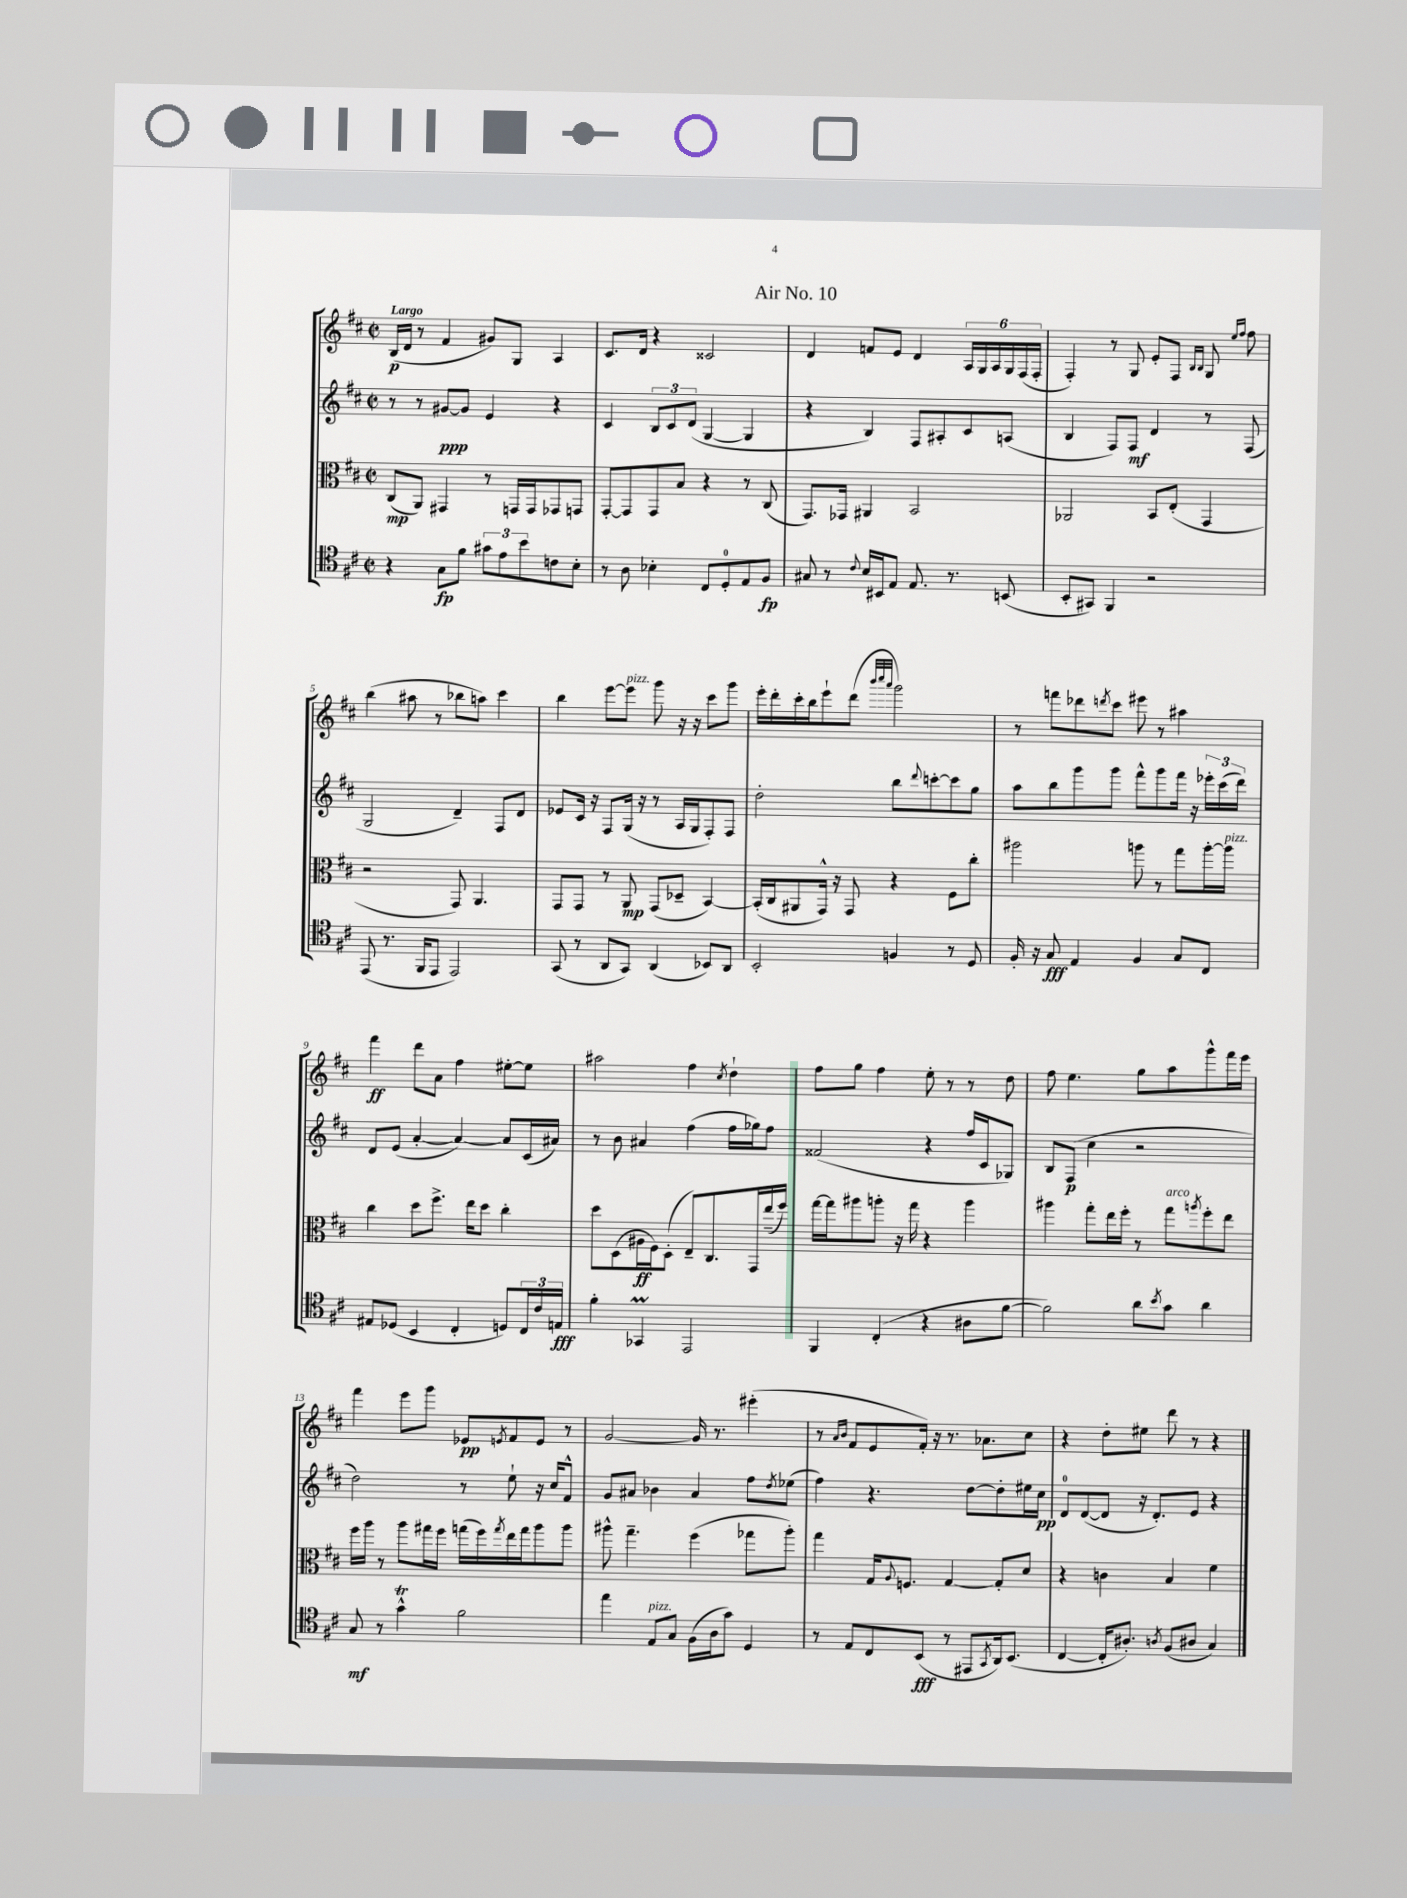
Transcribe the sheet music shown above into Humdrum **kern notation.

**kern	**dynam	**kern	**dynam	**kern	**dynam	**kern	**dynam
*part4	*part4	*part3	*part3	*part2	*part2	*part1	*part1
*staff4	*staff4	*staff3	*staff3	*staff2	*staff2	*staff1	*staff1
*clefC4	*	*clefC3	*	*clefG2	*	*clefG2	*
*k[f#c#]	*	*k[f#c#]	*	*k[f#c#]	*	*k[f#c#]	*
*M2/2	*	*M2/2	*	*M2/2	*	*M2/2	*
*met(c|)	*	*met(c|)	*	*met(c|)	*	*met(c|)	*
=1	=1	=1	=1	=1	=1	=1	=1
!	!	!	!	!	!	!LO:TX:a:B:t=Largo	!
4r	.	(8C#/L	mp	8r	.	(16B/LL	p
.	.	.	.	.	.	16d/JJ	.
.	.	8AA/J)	.	8r	.	8r	.
8G\L	fp	4GG#X/	.	[8g#X/L	ppp	4f#/	.
8f#\J	.	.	.	8g#/J]	.	.	.
12g#X\L	.	8r	.	4e/	.	8g#X/L)	.
12e\	.	.	.	.	.	.	.
.	.	16GGn/LL	.	.	.	8G/J	.
12b\	.	.	.	.	.	.	.
.	.	16GG/J	.	.	.	.	.
8cn\	.	8GG-X/	.	4r	.	4A/	.
8B'\J	.	8GGn/J	.	.	.	.	.
=2	=2	=2	=2	=2	=2	=2	=2
8r	.	[8GG'/L	.	4c#/	.	8.c#/L	.
8A\	.	8GG/]	.	.	.	.	.
.	.	.	.	.	.	16d/Jk	.
4B-X'\	.	8GG/	.	12B/L	.	4r	.
.	.	.	.	12c#/	.	.	.
.	.	8B/J	.	.	.	.	.
.	.	.	.	(12d/J	.	.	.
8C#/L	.	4r	.	[4G/	.	2c##X/	.
8D'/	.	.	.	.	.	.	.
8E/	.	8r	.	4G/]	.	.	.
8F#/J	fp	(8C#/	.	.	.	.	.
=3	=3	=3	=3	=3	=3	=3	=3
8G#X/	.	8.GG/L)	.	4r	.	4d/	.
8r	.	.	.	.	.	.	.
.	.	16GG-X/Jk	.	.	.	.	.
8qqc#/	.	.	.	.	.	.	.
16B/LL	.	4AA#X/	.	4B/)	.	8fn/L	.
16BB#X/J	.	.	.	.	.	.	.
8E/J	.	.	.	.	.	8e/J	.
8.E/	.	2BB/	.	8F#/L	.	4d/	.
.	.	.	.	8A#X'/	.	.	.
8.r	.	.	.	.	.	.	.
.	.	.	.	8c#/	.	24A/LL	.
.	.	.	.	.	.	24G/	.
.	.	.	.	.	.	24A/	.
(8BBn/	.	.	.	(8An/J	.	24G/	.
.	.	.	.	.	.	(24F#/	.
.	.	.	.	.	.	24F#'/JJ	.
=4	=4	=4	=4	=4	=4	=4	=4
8BB'/L	.	2AA-X/	.	4B/	.	4F#'/)	.
8GG#X/J)	.	.	.	.	.	.	.
4FF#/	.	.	.	8F#/L)	.	8r	.
.	.	.	.	8F#/J	mf	8G/	.
2r	.	8BB/L	.	4d/	.	8e'/L	.
.	.	(8E'/J	.	.	.	8F#/J	.
.	.	.	.	.	.	16qqB/LL	.
.	.	.	.	.	.	16qqB/JJ	.
.	.	4GG/	.	8r	.	8G/	.
.	.	.	.	.	.	16qqee/LL	.
.	.	.	.	.	.	16qqff#/JJ	.
.	.	.	.	(8F#/	.	8ff#\	.
!!LO:LB:g=z
=5	=5	=5	=5	=5	=5	=5	=5
(8EE/	.	2r	.	2G/	.	(4bb\	.
8.r	.	.	.	.	.	.	.
.	.	.	.	.	.	8aa#X\	.
16FF#/KL	.	.	.	.	.	.	.
8EE/J	.	.	.	.	.	8r	.
2EE/)	.	8GG/)	.	4d~/)	.	8bb-X\L	.
.	.	4.AA/	.	.	.	8aan\J)	.
.	.	.	.	8F#/L	.	4ccc#\	.
.	.	.	.	8d/J	.	.	.
=6	=6	=6	=6	=6	=6	=6	=6
(8GG/	.	8GG/L	.	8e-X/L	.	4bb\	.
8r	.	8GG/J	.	16c#/Jk	.	.	.
.	.	.	.	16r	.	.	.
8AA/L	.	8r	.	8F#/L	.	[8eee\L	.
!	!	!	!	!	!	!LO:TX:a:i:t=pizz.	!
8GG/J)	.	8AA/	mp	(16G/Jk	.	8eee\J]	.
.	.	.	.	16r	.	.	.
(4AA/	.	(8GG/L	.	8r	.	8ggg\	.
.	.	8D-X~/J	.	16A/LL	.	16r	.
.	.	.	.	16G/J	.	16r	.
8BB-X/L)	.	[4BB/)	.	8F#'/)	.	8ccc#\L	.
8AA/J	.	.	.	8F#/J	.	8ggg\J	.
=7	=7	=7	=7	=7	=7	=7	=7
2BB'/	.	(16BB'/LL]	.	2dd'\	.	16eee'\LL	.
.	.	16C#/J	.	.	.	16ddd'\	.
.	.	8AA#X/	.	.	.	16ccc#'\	.
.	.	.	.	.	.	16bb\J	.
.	.	16GG^^/Jk)	.	.	.	8eee`\	.
.	.	16r	.	.	.	.	.
.	.	8GG/	.	.	.	(8ddd\J	.
.	.	.	.	.	.	32qqbbb/LLL	.
.	.	.	.	.	.	32qqcccc#/	.
.	.	.	.	.	.	32qqaaa/JJJ	.
4Fn/	.	4r	.	8bb\L	.	2ggg\)	.
.	.	.	.	8qqddd/	.	.	.
.	.	.	.	[8cccn'\	.	.	.
8r	.	8F#\L	.	8ccc\]	.	.	.
8D/	.	8cc#'\J	.	8gg\J	.	.	.
=8	=8	=8	=8	=8	=8	=8	=8
16F#'/	.	2aa#X\	.	8aa\L	.	8r	.
16r	.	.	.	.	.	.	.
8G/	fff	.	.	8bb\	.	8fffn\L	.
4E/	.	.	.	8ggg\	.	8ddd-X\	.
.	.	.	.	.	.	8qdddn/	.
.	.	.	.	8ggg\J	.	8ccc#\J	.
4F#/	.	8aan\	.	8fff#^^\L	.	8eee#X\	.
.	.	8r	.	8ggg\	.	8r	.
8G/L	.	8gg\L	.	16fff#\Jk	.	4aa#X\	.
.	.	.	.	16r	.	.	.
8C#/J	.	[16aa'\L	.	24eee-X'\LL	.	.	.
.	.	.	.	(24ccc#\	.	.	.
!	!	!LO:TX:a:i:t=pizz.	!	!	!	!	!
.	.	16aa\JJ]	.	.	.	.	.
.	.	.	.	24ddd\JJ)	.	.	.
!!LO:LB:g=z
=9	=9	=9	=9	=9	=9	=9	=9
8E#X/L	.	4cc#\	.	8d/L	.	4fff#\	ff
(8D-X/J	.	.	.	(8e/J	.	.	.
4BB/	.	8dd\L	.	[4a'/	.	8ddd\L	.
.	.	8.ff#^\J	.	.	.	8a\J	.
4C#'/	.	.	.	4a/_)	.	4ff#\	.
.	.	16ee\KL	.	.	.	.	.
.	.	8dd\J	.	.	.	.	.
8Dn/L)	.	4cc#'\	.	8a/L]	.	[8ee#X'\L	.
24C#/L	.	.	.	(16c#/L	.	8ee#\J]	.
24c#/	.	.	.	.	.	.	.
.	.	.	.	16a#X/JJ)	.	.	.
24En/JJ	fff	.	.	.	.	.	.
=10	=10	=10	=10	=10	=10	=10	=10
4f#'\	.	8dd\L	.	8r	.	2aa#X\	.
.	.	(8D\	.	8b\	.	.	.
4GG-XM/	.	16A#X\L	ff	4a#X/	.	.	.
.	.	16F#\J)	.	.	.	.	.
.	.	(8D'\J	.	.	.	.	.
2EE/	.	8E~/L)	.	(4ff#\	.	4ff#\	.
.	.	8.C#/	.	.	.	.	.
.	.	.	.	.	.	8qcc#/	.
.	.	.	.	16ff#\LL	.	4dd`\	.
.	.	16GG/L	.	16gg-X\J)	.	.	.
.	.	(16ee~/	.	8ff#\J	.	.	.
.	.	16ff#/JJ)	.	.	.	.	.
=11	=11	=11	=11	=11	=11	=11	=11
4FF#/	.	[16gg\LL	.	(2f##X/	.	8ff#\L	.
.	.	16gg\J]	.	.	.	.	.
.	.	8aa#X\	.	.	.	8gg\J	.
(4C#'/	.	8aan'\J	.	.	.	4ff#\	.
.	.	16r	.	.	.	.	.
.	.	16gg\	.	.	.	.	.
4r	.	4r	.	4r	.	8ee'\	.
.	.	.	.	.	.	8r	.
8A#X\L	.	4aa\	.	16ff#/LL	.	8r	.
.	.	.	.	16c#/J	.	.	.
[8f#\J	.	.	.	8G-X/J)	.	8dd\	.
=12	=12	=12	=12	=12	=12	=12	=12
2f#\])	.	4aa#X\	.	8B/L	.	8ff#\	.
.	.	.	.	(8F#/J	p	4.ee\	.
.	.	8gg'\L	.	4cc#\	.	.	.
.	.	16ee\L	.	.	.	.	.
.	.	16ff#'\JJ	.	.	.	.	.
8a\L	.	8r	.	2r	.	8gg\L	.
8qb/	.	.	.	.	.	.	.
!	!	!LO:TX:a:i:t=arco	!	!	!	!	!
8g\J	.	8gg\L	.	.	.	8aa\	.
.	.	8qaan/	.	.	.	.	.
4a\	.	8ff#'\	.	.	.	8ggg^^\	.
.	.	8ee\J	.	.	.	16fff#\L	.
.	.	.	.	.	.	16eee\JJ	.
!!LO:LB:g=z
=13	=13	=13	=13	=13	=13	=13	=13
8G/	mf	16ff#\LL	.	2dd\)	.	4fff#\	.
.	.	16aa\JJ	.	.	.	.	.
8r	.	8r	.	.	.	.	.
4gT^^\	.	8aa\L	.	.	.	8eee\L	.
.	.	16gg#X\L	.	.	.	8ggg\J	.
.	.	16ff#\JJ	.	.	.	.	.
2f#\	.	(16ggn\LL	.	8r	.	8e-X/L	pp
.	.	16ff#\)	.	.	.	.	.
.	.	8qgg/	.	.	.	8qen/	.
.	.	16ee\	.	8ee`\	.	8f#/	.
.	.	16gg\J	.	.	.	.	.
.	.	8aa\	.	16r	.	8e/J	.
.	.	.	.	16cc#/KL	.	.	.
.	.	8aa\J	.	8f#^^/J	.	8r	.
=14	=14	=14	=14	=14	=14	=14	=14
4ee\	.	8aa#X^^\	.	8g/L	.	[2g/	.
.	.	4.gg~\	.	8a#X/J	.	.	.
!LO:TX:a:i:t=pizz.	!	!	!	!	!	!	!
8E/L	.	.	.	4b-X\	.	.	.
8G/J	.	.	.	.	.	.	.
(16F#\LL	.	(4ff#\	.	4a#/	.	16g/]	.
16A\J	.	.	.	.	.	8.r	.
8g\J)	.	.	.	.	.	.	.
4D/	.	8gg-X\L	.	8ff#\L	.	(4eee#X'\	.
.	.	.	.	8qdd/	.	.	.
.	.	8aa#'\J)	.	(8ee-X\J	.	.	.
=15	=15	=15	=15	=15	=15	=15	=15
8r	.	4gg\	.	4ff#\)	.	8r	.
.	.	.	.	.	.	16qqa/LL	.
.	.	.	.	.	.	16qqb/JJ	.
8E/L	.	.	.	.	.	8f#/L	.
8C#/	.	16G/KL	.	4.r	.	8e/	.
.	.	8qqA/	.	.	.	.	.
.	.	8.Fn/J	.	.	.	.	.
(8BB/J	fff	.	.	.	.	16f#'/Jk)	.
.	.	.	.	.	.	16r	.
8r	.	[4G/	.	.	.	8.r	.
8EE#X/L	.	.	.	[8dd\L	.	.	.
.	.	.	.	.	.	8.a-X\L	.
8qGG/	.	.	.	.	.	.	.
16AA/k)	.	8G'/L]	.	8dd'\]	.	.	.
(8.BB/J	.	.	.	.	.	.	.
.	.	8d/J	.	16ee#X\L	.	8cc#\J	.
.	.	.	.	16cc#\JJ	pp	.	.
=16	=16	=16	=16	=16	=16	=16	=16
[4C#/	.	4r	.	8d/L	.	4r	.
.	.	.	.	([8d/	.	.	.
16C#'/KL]	.	4cn\	.	8d/J]	.	8dd'\L	.
8.A#X'/J)	.	.	.	.	.	.	.
.	.	.	.	16r	.	8ee#X\J	.
.	.	.	.	8.d'/L)	.	.	.
8qAn/	.	.	.	.	.	.	.
(8F#/L	.	4B/	.	.	.	8ddd\	.
8A#X/J	.	.	.	8e/J	.	8r	.
4G/)	.	4f#\	.	4r	.	4r	.
==	==	==	==	==	==	==	==
*-	*-	*-	*-	*-	*-	*-	*-
